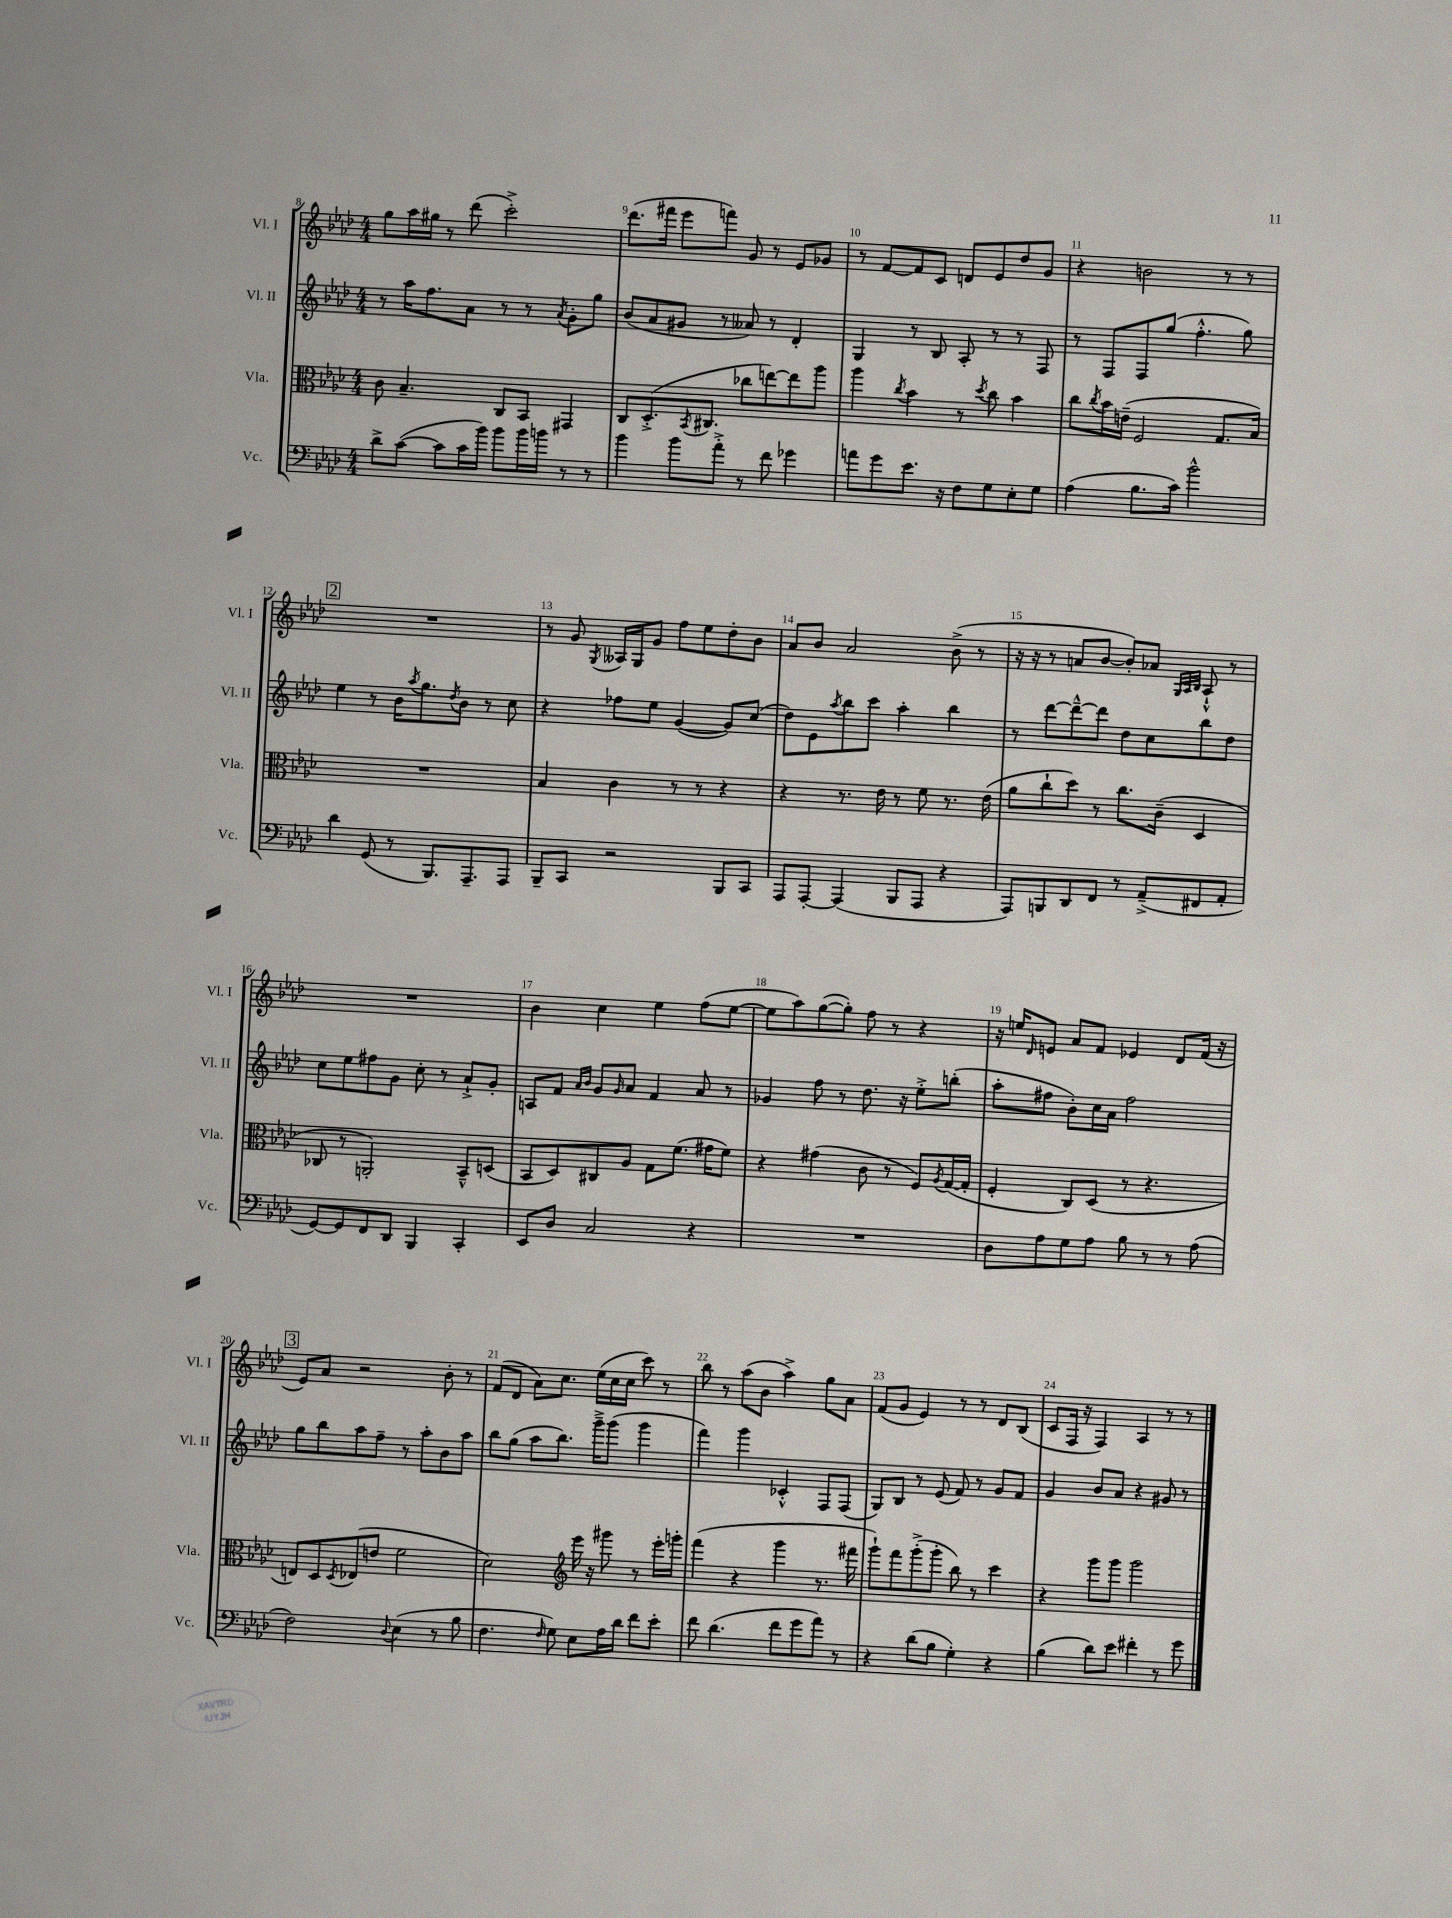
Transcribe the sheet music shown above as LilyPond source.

<<
\new StaffGroup <<
\new Staff = "s0" \with { instrumentName = "Vl. I" shortInstrumentName = "Vl. I" } {
    \clef treble \key aes \major \numericTimeSignature \time 4/4
    g''8 aes''16 gis''16 r8 des'''8( c'''2-.->) |
    des'''8.( fis'''16 ees'''8 f'''8) g'8 r8 ees'8 ges'8 |
    r8 f'8~ f'8 c'8 d'8 ees'8 des''8 g'8 |
    r4 b'2 r8 r8 |
    \mark \markup { \box "2" } R1 |
    r8 g'8 \acciaccatura { g8 } aeses16 g16 g'8 f''8 ees''8 des''8-. bes'8 |
    aes'8 bes'8 aes'2 bes'8->( r8 |
    r16 r16 r8 a'8 bes'8~ bes'8-.) aes'8 \grace { g32 aes32 bes32 } aes8-!-^ r8 |
    R1 |
    bes'4 c''4 ees''4 f''8( ees''8~ |
    ees''8 aes''8) g''8~( g''8-.) f''8 r8 r4 |
    r16 e''16 \grace { des'16 } e'8 aes'8 f'8 ees'4 des'8 f'16( r16 |
    \mark \markup { \box "3" } ees'8) aes'8 r2 bes'8-. r8 |
    f'8( des'8 aes'8) c''8. ees''16( c''16 c''16 c'''8) r8 |
    bes''8 r8 aes''8( bes'8 aes''4->) g''8 aes'8 |
    f'8( g'8 ees'4) r8 r8 des'8 bes8( |
    c'8 f16 r16 f4) aes4 r8 r8 \bar "|." |
}
\new Staff = "s1" \with { instrumentName = "Vl. II" shortInstrumentName = "Vl. II" } {
    \clef treble \key aes \major \numericTimeSignature \time 4/4
    r8 aes''16 f''8. aes'8 r8 r8 \acciaccatura { aes'8 } g'8-. g''8 |
    bes'8( aes'8 gis'8 r8 aeses'8) r8 des'4-. |
    g4 r8 bes8 aes8-. r8 r8 f8 |
    r8 f8 f8 g''8( f''4.-.-^ g''8) |
    \mark \markup { \box "2" } ees''4 r8 bes'16 \acciaccatura { aes''8 } g''8. \acciaccatura { des''8 } bes'8 r8 c''8 |
    r4 fes''8 ees''8 g'4~( g'8) c''8( |
    des''8) ees'8 \acciaccatura { aes''8 } bes''8 c'''8 aes''4-. bes''4 |
    r8 des'''8~ des'''8~---^ des'''8 des''8 c''8 bes''8 des''8 |
    c''8 ees''8 fis''8 g'8 c''8-. r8 aes'8-!-> g'8-. |
    a8 f'8 \grace { aes'16 bes'16 } g'8 \grace { g'16 } aes'8 f'4 aes'8 r8 |
    ges'4 f''8 r8 des''8. r16 ees''8-.-> b''8-.( |
    aes''8-. fis''8 bes'8-.) c''16 aes'16 fis''2 |
    \mark \markup { \box "3" } g''8 bes''8 aes''8 f''8-- r8 aes''8-. bes'8 aes''8 |
    bes''8 g''8( aes''8 bes''8.) g'''16---> g'''8( g'''4 |
    f'''4) g'''4 ces'4-.-^ f8 f8( |
    g8) bes8 r8 ees'8( f'8) r8 g'8 f'8 |
    g'4 bes'8 aes'8 r4 gis'8 r8 \bar "|." |
}
\new Staff = "s2" \with { instrumentName = "Vla." shortInstrumentName = "Vla." } {
    \clef alto \key aes \major \numericTimeSignature \time 4/4
    c'8 bes4.-- c8 bes,8 gis,4 |
    c8 des8.-.->( \acciaccatura { bes,8 } cis8. ces''8 e''8~) e''8 aes''8 |
    aes''4 \acciaccatura { c''8 } bes'4 r8 \acciaccatura { des''8 } c''8 bes'4 |
    c''8 \acciaccatura { c''8 } bes'16 e'16--( f2 g8. bes16) |
    \mark \markup { \box "2" } R1 |
    bes4 c'4 r8 r8 r4 |
    r4 r8. ees'16 r8 f'8 r8. ees'16( |
    aes'8 c''8-! des''8) r8 c''8. c'16--( des4 |
    ces8 r8 a,2-.) bes,8---^ d8( |
    bes,8 des8) cis8 aes8 g8 f'8.( gis'16 f'8) |
    r4 gis'4( c'8 r8 f8) \acciaccatura { aes8 } g16~( g16-. |
    f4-. c8) des8( r8 r4. |
    \mark \markup { \box "3" } e8) des8 \acciaccatura { des8 } ees8( e'8 f'2 |
    des'2) \clef treble ees'''16 r16 gis'''8 r8 ees'''16-. g'''16-. |
    f'''4( r4 g'''4 r8. fis'''16 |
    g'''8-!) f'''8 g'''8-.->( g'''8-. bes''8) r8 c'''4 |
    r4 g'''8 g'''8 g'''2 \bar "|." |
}
\new Staff = "s3" \with { instrumentName = "Vc." shortInstrumentName = "Vc." } {
    \clef bass \key aes \major \numericTimeSignature \time 4/4
    des'8-> c'8~( c'8 c'16 bes'16) bes'8 bes'16 b'16 r8 r8 |
    bes'4 bes'8 aes'8-.-> r8 f'8 ges'4 |
    a'8 g'8 ees'8. r16 f8 g8 ees8-. g8 |
    aes4( bes8. c'16) bes'2-^ |
    \mark \markup { \box "2" } des'4 g,8( r8 bes,,8.) aes,,8.-- aes,,8 |
    bes,,8-- c,8 r2 bes,,8 c,8 |
    aes,,8 aes,,8~-. aes,,4( bes,,8 aes,,8 r4 |
    aes,,8) b,,8 des,8 f,8 r8 aes,8--->( fis,8 aes,8-. |
    g,8~) g,8 f,8 des,8 bes,,4 c,4-. |
    ees,8 des8 c2 r4 |
    R1 |
    des8 aes8 g8 aes8 bes8 r8 r8 aes8( |
    \mark \markup { \box "3" } f2) \appoggiatura { des8 } ees4( r8 bes8 |
    f4. \grace { f16 } g8) ees8 aes16 des'16 f'8 ees'8-. |
    f'8 des'4.( f'8 g'8 aes'8) r8 |
    r4 des'8( bes8 g4-.) r4 |
    bes4( des'8) ees'8 fis'4-. r8 g'8 \bar "|." |
}
>>
>>
\layout { \context { \Score currentBarNumber = #8 \override BarNumber.break-visibility = ##(#f #t #t) barNumberVisibility = #all-bar-numbers-visible } }
